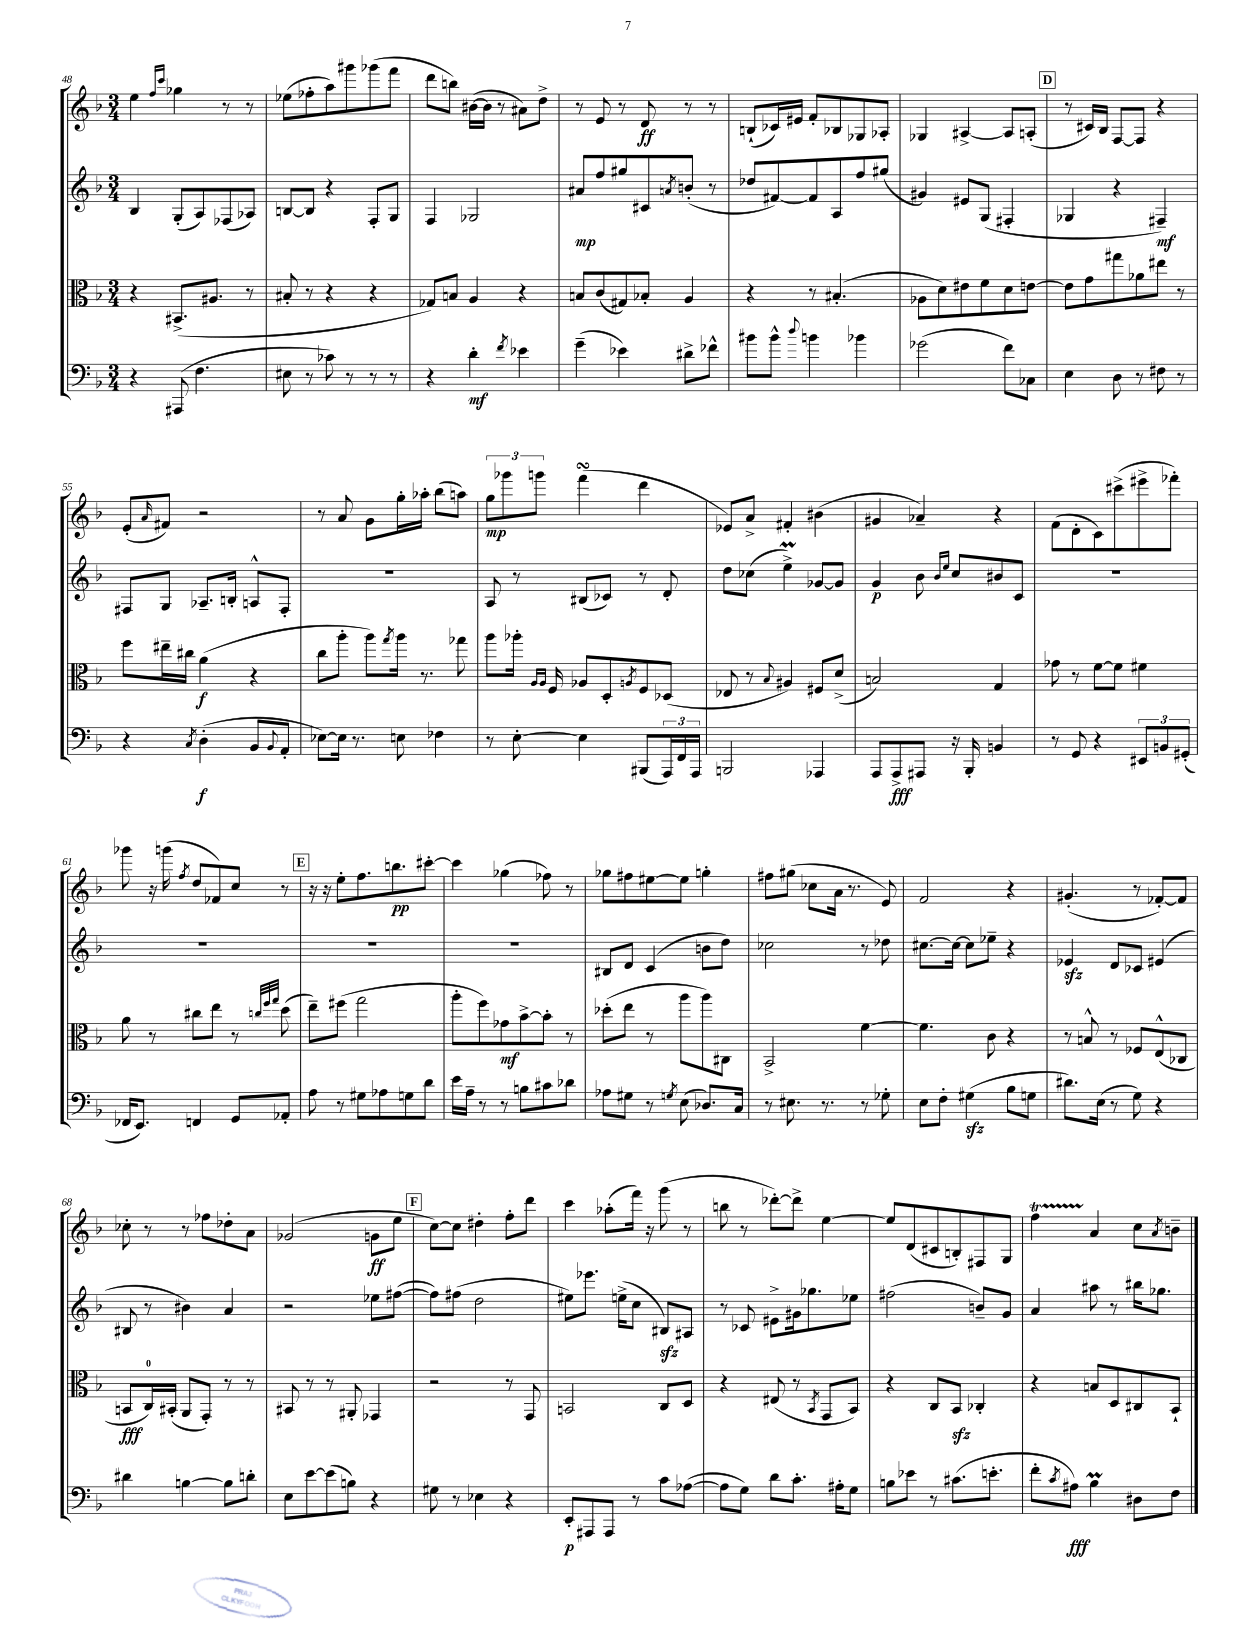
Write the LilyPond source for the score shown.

<<
\new StaffGroup <<
\new Staff = "s0" {
    \clef treble \key f \major \numericTimeSignature \time 3/4
    e''4 \grace { f''16 c'''16 } ges''4 r8 r8 |
    ees''8( fes''8-. a''8) gis'''8 ges'''8( f'''8 |
    d'''8 b''8) bis'16~( bis'16 r8 ais'8) d''8-> |
    r8 e'8 r8 d'8\ff r8 r8 |
    b8-!( ces'16) eis'16 f'8-. bes8 ges8 aes8-. |
    ges4 ais4~-> ais8 a8-.( |
    \mark \markup { \box "D" } r8 cis'16) bes16 f8~ f8 r4 |
    e'8-.( \grace { a'16 } fis'8) r2 |
    r8 a'8 g'8 g''16-. aes''16-. bes''8( a''8) |
    \tuplet 3/2 { g''8\mp ges'''8 g'''8 } f'''4\turn( d'''4 |
    ees'8) a'8-> fis'4-. bis'4( |
    gis'4 aes'4--) r4 |
    f'8( d'8-. c'8) cis'''8->( eis'''8-> fes'''8-.) |
    ges'''8 r16 g'''16( \acciaccatura { f''8 } d''8 fes'8) c''8 r8 |
    \mark \markup { \box "E" } r16 r16 e''8-. f''8. b''8.\pp cis'''8~-. |
    cis'''4 ges''4( fes''8) r8 |
    ges''8 fis''8 eis''8~ eis''8 g''4-. |
    fis''8 gis''8( ces''8 a'16 r8. e'8) |
    f'2 r4 |
    gis'4.-.( r8 fes'8~-.) fes'8 |
    ces''8-. r8 r8 fes''8 des''8-. a'8 |
    ges'2( g'8\ff e''8 |
    \mark \markup { \box "F" } c''8~) c''8 dis''4-. f''8-. d'''8 |
    c'''4 aes''8-.( f'''16) r16 g'''8( r8 |
    b''8 r8 des'''8~-.) des'''8-> e''4~ |
    e''8 d'8( cis'8 b8-.) fis8 g8 |
    f''4\startTrillSpan a'4\stopTrillSpan c''8 \acciaccatura { a'8 } b'8-- \bar "|." |
}
\new Staff = "s1" {
    \clef treble \key f \major \numericTimeSignature \time 3/4
    bes4 g8-.( a8) fes8( aes8) |
    b8~ b8 r4 f8-. g8 |
    f4 ges2 |
    ais'8\mp f''8 gis''8 cis'8 \acciaccatura { a'8 } b'8-.( r8 |
    des''8 fis'8~) fis'8 a8 f''8 gis''8( |
    gis'4) eis'8 g8( fis4-. |
    \mark \markup { \box "D" } ges4 r4 fis4--\mf) |
    fis8 g8 aes8.-- b16-. a8-^ fis8-. |
    R2. |
    a8 r8 bis8( ces'8) r8 d'8-. |
    d''8 ces''8( e''4->\prall) ges'8~ ges'8 |
    g'4\p bes'8 \grace { bes'16 e''16 } c''8 bis'8 c'8 |
    R2. |
    R2. |
    \mark \markup { \box "E" } R2. |
    R2. |
    bis8 d'8 c'4( b'8 d''8) |
    ces''2 r8 des''8 |
    cis''8.~ cis''16~ cis''8 ees''8-- r4 |
    ees'4\sfz d'8 ces'8 eis'4( |
    bis8 r8 bis'4) a'4 |
    r2 ees''8 fis''8~( |
    \mark \markup { \box "F" } fis''8) fis''8( d''2 |
    eis''8) ees'''8. e''16->( c''8 bis8\sfz) ais8 |
    r8 ces'8 eis'8-> gis'16 ges''8. ees''8 |
    fis''2( b'8--) g'8 |
    a'4 ais''8 r8 bis''16 ges''8. \bar "|." |
}
\new Staff = "s2" {
    \clef alto \key f \major \numericTimeSignature \time 3/4
    r4 bis,8.->( ais8. r8 |
    bis8-. r8 r4 r4 |
    ges8) b8 a4 r4 |
    b8 c'8( gis8) bes8-. a4 |
    r4 r8 bis4.-.( |
    aes8 d'8) eis'8 f'8 d'8 e'8~ |
    \mark \markup { \box "D" } e'8 g'8 gis''8 aes'8 eis''8 r8 |
    f''8 eis''16-- cis''16 a'4\f( r4 |
    c''8 a''8-. a''8) \acciaccatura { g''8 } a''16 r8. ges''8 |
    a''8 aes''16-. \grace { a16 a16 } f16 aes8 d8-. \acciaccatura { a8 } f8 des8( |
    ees8 r8 \appoggiatura { bes8 } ais4) fis8 d'8->( |
    b2) g4 |
    ges'8 r8 f'8~ f'8 fis'4 |
    a'8 r8 cis''8 e''8 r8 \grace { c''32 f''32 g''32 } d''8( |
    \mark \markup { \box "E" } e''8--) fis''8( g''2 |
    a''8-. f''8) ges'8\mf bes'8~-> bes'8-. r8 |
    des''8-.( e''8 r8 a''8 a''8) cis8 |
    bes,2-> f'4~ |
    f'4. c'8 r4 |
    r8 b8-^ r8 fes8 e8-^( ces8 |
    b,8\fff c16-0) bis,16-.( a,8 g,8-.) r8 r8 |
    bis,8 r8 r8 ais,8-. ges,4 |
    \mark \markup { \box "F" } r2 r8 g,8 |
    b,2 c8 d8 |
    r4 eis8( r8 \acciaccatura { bes,8 } g,8 bes,8) |
    r4 c8 bes,8\sfz ces4-. |
    r4 b8 d8 cis8 bes,8-! \bar "|." |
}
\new Staff = "s3" {
    \clef bass \key f \major \numericTimeSignature \time 3/4
    r4 ais,,8( f4. |
    eis8 r8 ces'8) r8 r8 r8 |
    r4 d'4-.\mf \acciaccatura { f'8 } ees'4 |
    g'4--( ees'4) dis'8-> fes'8-^ |
    bis'8 bis'8-^ \appoggiatura { d''8 } b'4 bes'4 |
    ges'2( f'8) ces8 |
    \mark \markup { \box "D" } e4 d8 r8 fis8 r8 |
    r4 \acciaccatura { c8 } d4-.\f( bes,8 \appoggiatura { bes,8 } a,8-. |
    ees8~) ees16 r8. e8 fes4 |
    r8 e8~-. e4 bis,,8( \tuplet 3/2 { a,,16) f,16 a,,16 } |
    b,,2 aes,,4 |
    a,,8 a,,8->\fff ais,,8 r16 bes,,16-. b,4 |
    r8 g,8 r4 \tuplet 3/2 { eis,8 b,8 gis,8-.( } |
    fes,16 e,8.) f,4 g,8 aes,8-. |
    \mark \markup { \box "E" } a8 r8 gis8 aes8 g8 d'8 |
    e'16 a16-- r8 r8 b8 cis'8 des'8 |
    aes8 gis8 r8 \acciaccatura { g8 } e8( des8.) c16 |
    r8 eis8. r8. r8 ges8-. |
    e8 f8-. gis4\sfz( bes8 g8 |
    dis'8.) e16( r8 g8) r4 |
    dis'4 b4~ b8 d'8-. |
    e8 e'8~ e'8( b8) r4 |
    \mark \markup { \box "F" } gis8 r8 ees4 r4 |
    e,8-.\p ais,,8 ais,,8 r8 c'8 aes8~( |
    aes8 g8) d'8 c'8.-. ais16-. g8 |
    b8 ees'8 r8 cis'8.( e'8.-. |
    f'8-. \acciaccatura { c'8 } ais8\fff) bes4\prall dis8 f8 \bar "|." |
}
>>
>>
\layout { \context { \Score currentBarNumber = #48 } }
